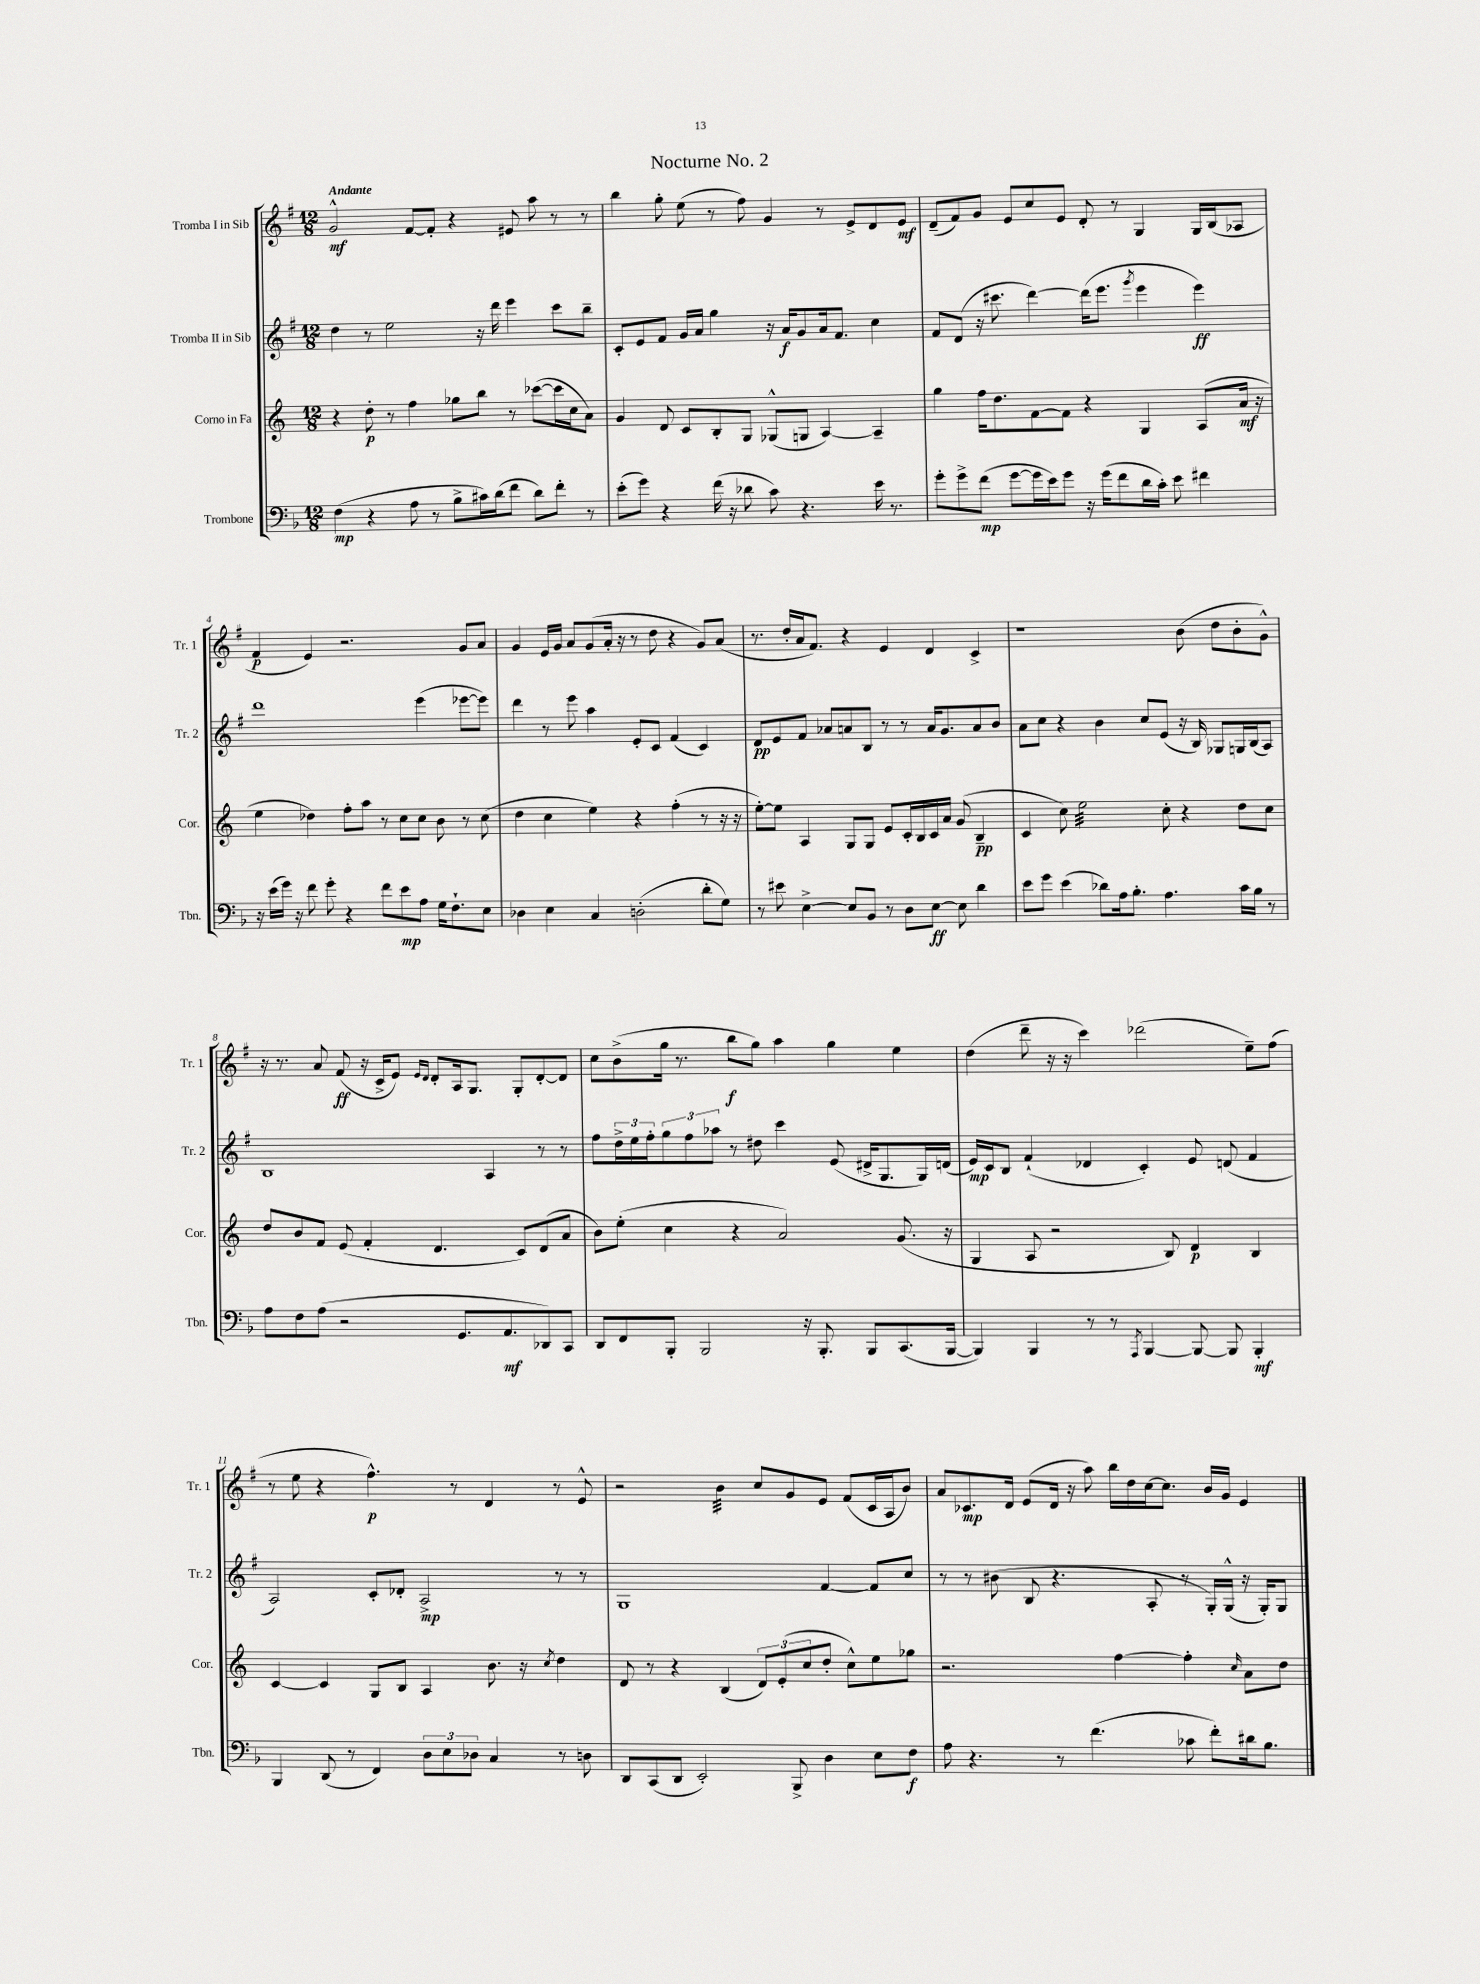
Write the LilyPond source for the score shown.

\header { title = "Nocturne No. 2" }
<<
\new StaffGroup <<
\new Staff = "s0" \with { instrumentName = "Tromba I in Sib" shortInstrumentName = "Tr. 1" } {
    \clef treble \key g \major \numericTimeSignature \time 12/8 \tempo "Andante"
    g'2-^\mf fis'8~ fis'8-. r4 eis'8 a''8 r8 r8 |
    b''4 g''8-. e''8( r8 fis''8) g'4 r8 e'8-> d'8 e'8\mf |
    d'8--( fis'8) g'8 e'8 c''8 e'8 d'8-. r8 g4 g16 b16( aes8 |
    fis'4\p e'4) r2. g'8 a'8 |
    g'4 e'16 g'16 a'8 g'8( a'16-. r16 r8 d''8 r4 g'8) a'8( |
    r8. d''16-. a'16 fis'8.) r4 e'4 d'4 c'4-> |
    r1 b'8( d''8 b'8-. g'8-^) |
    r16 r8. a'8 fis'8\ff( r16 c'16-> e'8) \grace { e'16 d'16 } d'8-. a16 g8. g8-. d'8~-. d'8 |
    c''8 b'8->( g''16 r8. b''8\f g''8) a''4 g''4 e''4 |
    d''4( d'''8-- r16 r16 c'''4) des'''2( e''8--) fis''8( |
    r8 e''8 r4 fis''4.-^\p) r8 d'4 r8 e'8-^ |
    r2 b'4:32 c''8 g'8 e'8 fis'8( c'16 a16 b'8) |
    a'8 ces'8.\mp d'16 e'8( d'16 r16 a''8) b''16 d''16 c''16~ c''8. b'16 g'16 e'4 \bar "|." |
}
\new Staff = "s1" \with { instrumentName = "Tromba II in Sib" shortInstrumentName = "Tr. 2" } {
    \clef treble \key g \major \numericTimeSignature \time 12/8
    d''4 r8 e''2 r16 d'''16 e'''4 c'''8 b''8-- |
    c'8-. e'8 fis'8 g'16 a'16 g''4 r16 a'16\f g'8 a'16 fis'8. c''4 |
    fis'8 d'8( r16 cis'''8. d'''4~) d'''16( e'''8. \acciaccatura { g'''8 } e'''4 e'''4\ff) |
    d'''1 e'''4( ees'''8~ ees'''8) |
    d'''4 r8 e'''8 a''4 e'8-. c'8 fis'4( c'4) |
    d'8\pp e'8 fis'8 aes'8 a'8 b8 r8 r8 a'16 g'8. a'8 b'8 |
    a'8 c''8 r4 b'4 c''8 e'8( r16 b16) ges8 g16 b16( a8) |
    b1 a4 r8 r8 |
    fis''8 \tuplet 3/2 { d''16-> e''16 fis''16-. } \tuplet 3/2 { g''8 fis''8 aes''8 } r8 dis''8 c'''4 e'8( dis'16-> g8. g16) d'16( |
    e'16\mp) c'16 b8 fis'4-!( des'4 c'4-.) e'8 d'8( fis'4 |
    a2) c'8-. des'8-. a2->\mp r8 r8 |
    g1 fis'4~ fis'8 c''8 |
    r8 r8 bis'8( b8 r4. a8-. r8 g16-.) g16-^( r16 g16-.) g8 \bar "|." |
}
\new Staff = "s2" \with { instrumentName = "Corno in Fa" shortInstrumentName = "Cor." } {
    \clef treble \key c \major \numericTimeSignature \time 12/8
    r4 d''8-.\p r8 f''4 ges''8 b''8 r8 ces'''8~( ces'''16 c''16 a'8) |
    g'4 d'8 c'8 b8-. g8 ges8-^( g8 a4~) a4-- |
    g''4 f''16 d''8. f'8~ f'8 r4 g4 a8( a'16\mf r16 |
    e''4 des''4) f''8-. a''8 r8 c''8 c''8 b'8 r8 c''8( |
    d''4 c''4 e''4) r4 f''4-.( r8 r16 r16 |
    e''8~-.) e''8 a4 g8 g8 e'8 c'16-. b16 c'16 a'16 g'8( b4--\pp |
    c'4 c''8) e''2:32 c''8-. r4 d''8 c''8 |
    d''8 b'8 f'8 e'8( f'4-. d'4. c'8) d'8( a'8 |
    b'8) e''8-.( c''4 r4 a'2) g'8.( r16 |
    g4 a8 r2 b8) d'4\p b4 |
    c'4~ c'4 g8 b8 a4 b'8. r16 \acciaccatura { c''8 } d''4 |
    d'8 r8 r4 b4( \tuplet 3/2 { d'8) e'8-.( c''8 } d''8-. c''8-^) e''8 ges''8 |
    r2. f''4~ f''4-. \grace { c''16 } a'8 d''8 \bar "|." |
}
\new Staff = "s3" \with { instrumentName = "Trombone" shortInstrumentName = "Tbn." } {
    \clef bass \key f \major \numericTimeSignature \time 12/8
    f4\mp( r4 a8 r8 bes8-> cis'16) d'16( f'8 d'8) f'8-. r8 |
    e'8-.( g'8) r4 f'16( r16 des'8 c'8) r4. e'16 r8. |
    g'8-. g'8-> f'8\mp( g'8~ g'16 e'16) g'8 r16 g'16( f'8 d'16 c'16-.) e'8 fis'4 |
    r16 e'16( g'16) r16 f'8 g'8-. r4 f'8 e'8\mp a8 g16 f8.-! e8 |
    des4 e4 c4 d2-.( d'8-. g8) |
    r8 eis'8 e4~-> e8 bes,8 r8 d8 e8~\ff e8 d'4 |
    e'8 g'8 e'4( des'8) a16 bes8.-. a4. c'16 bes16 r8 |
    a8 f8 a8( r2 g,8. a,8.\mf des,8) c,8 |
    d,8 f,8 bes,,8-. bes,,2 r16 bes,,8.-. bes,,8 c,8.( bes,,16~ |
    bes,,4) bes,,4 r8 r8 \acciaccatura { a,,8 } bes,,4~ bes,,8~ bes,,8 bes,,4-.\mf |
    bes,,4 d,8( r8 f,4) \tuplet 3/2 { d8 e8 des8 } c4 r8 d8 |
    d,8 c,8( d,8 e,2-.) bes,,8-> d4 e8 f8\f |
    a8 r4. r8 f'4.( ces'8 f'8-.) dis'16 bes8. \bar "|." |
}
>>
>>
